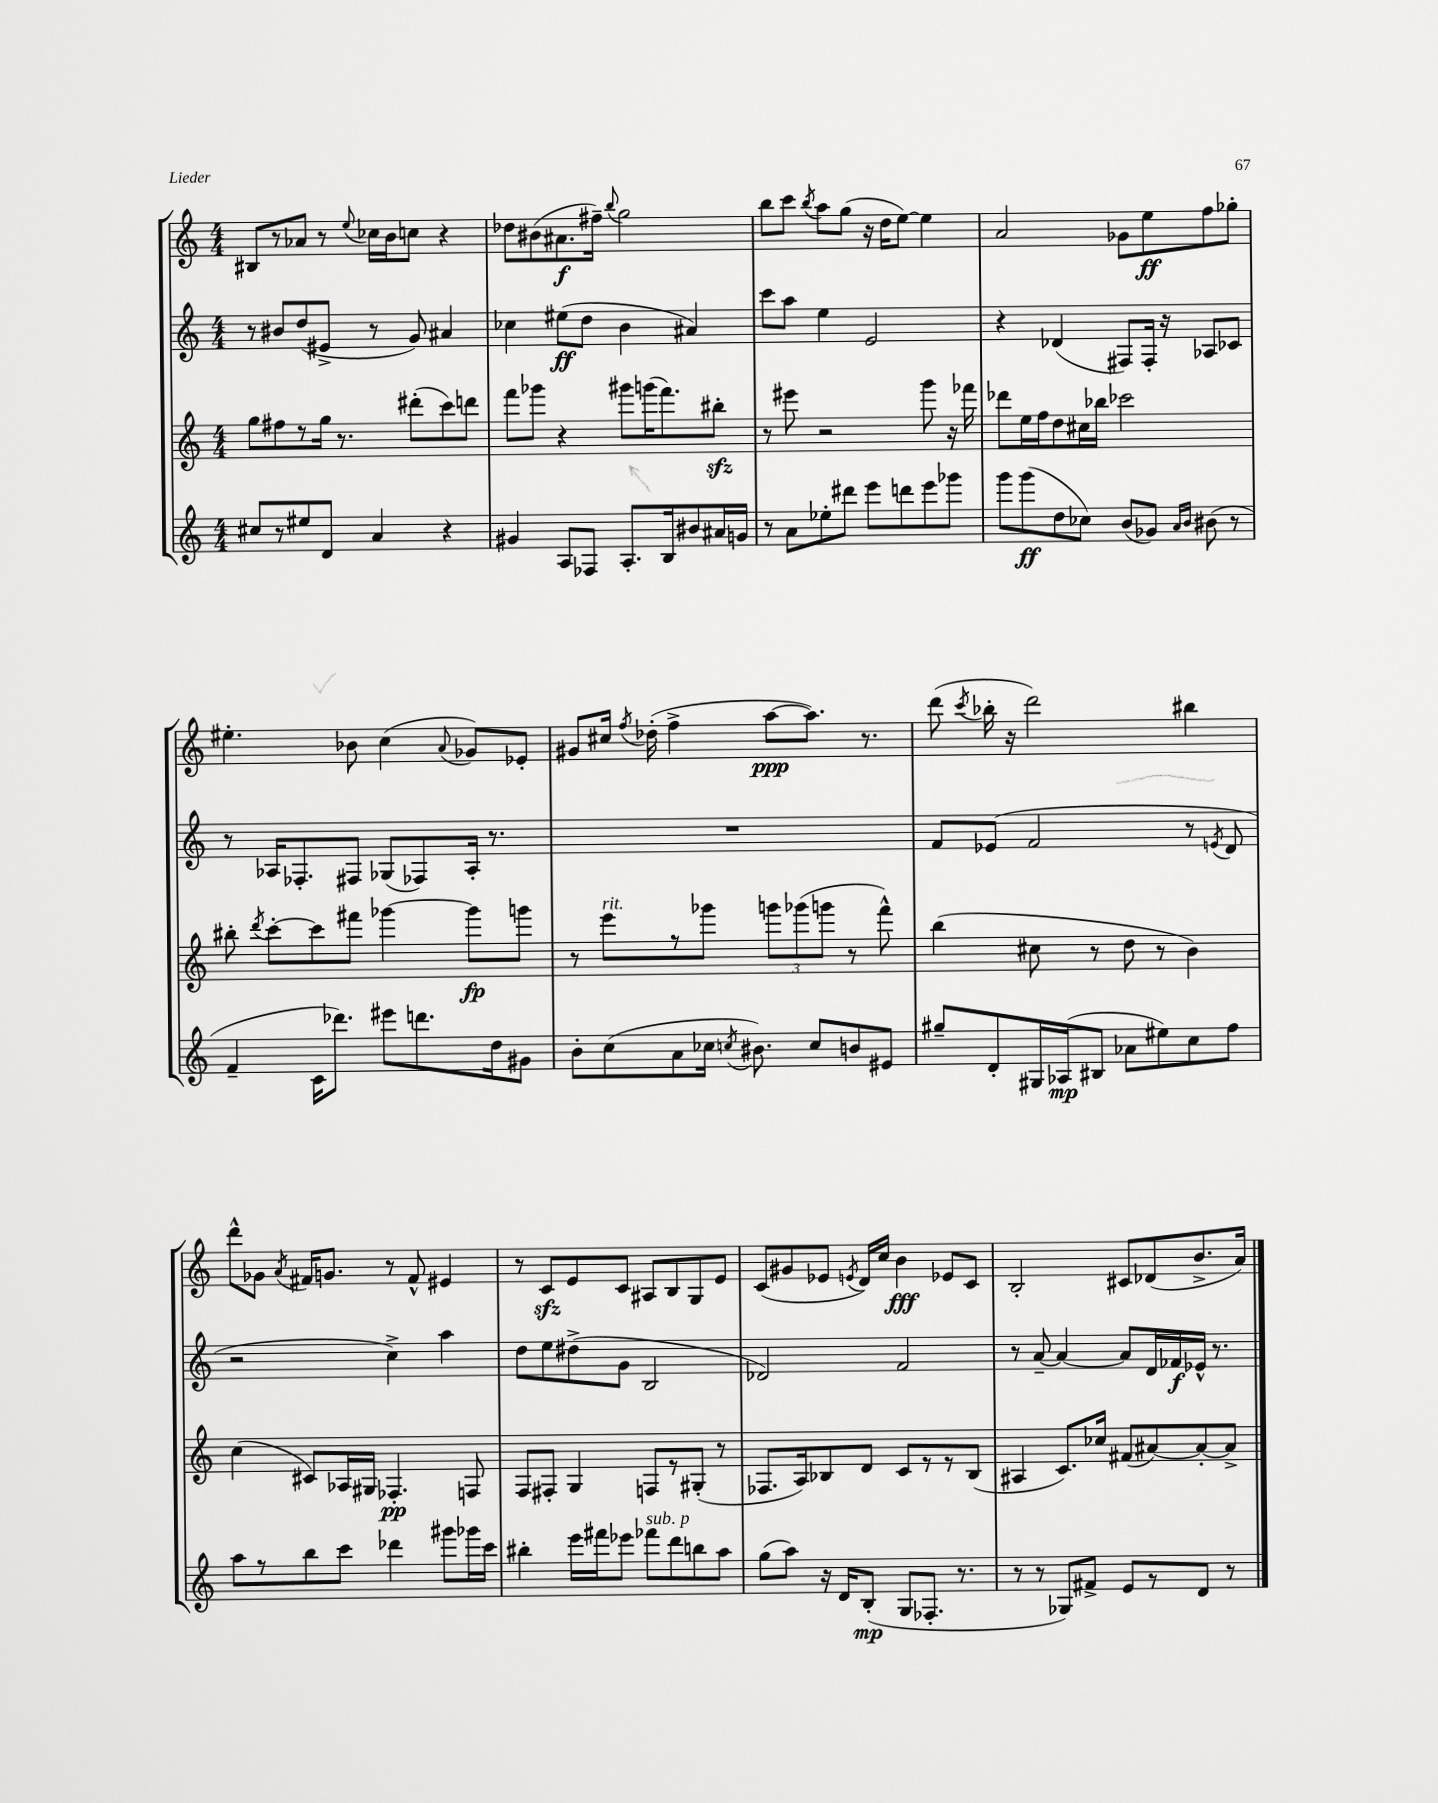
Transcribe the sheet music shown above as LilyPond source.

<<
\new StaffGroup <<
\new Staff = "s0" {
    \clef treble \key c \major \numericTimeSignature \time 4/4
    \autoBeamOff bis8[ r8 aes'8] r8 \appoggiatura { e''8 } ces''16[ b'16 c''8] r4 |
    des''8[ bis'8( ais'8.\f fis''16]--) \appoggiatura { b''8 } g''2 |
    b''8[ c'''8] \acciaccatura { b''8 } a''8[ g''8]( r16 d''16[ e''8]~) e''4 |
    a'2 ges'8[ e''8\ff f''8 ges''8]-. |
    eis''4.-. bes'8 c''4( \appoggiatura { a'8 } ges'8[) ees'8]-. |
    gis'8[ cis''16] \acciaccatura { f''8 } des''16-.( f''4-> a''8[~\ppp a''8.]) r8. |
    d'''8( \acciaccatura { c'''8 } bes''16-. r16 d'''2) bis''4 |
    d'''8[-^ ges'8] \acciaccatura { a'8 } fis'16[ g'8.] r8 fis'8-^ eis'4 |
    r8 c'8[\sfz e'8 c'8] ais8[ b8 g8 e'8] |
    c'8[( gis'8 ees'8] \acciaccatura { e'8 } d'16[) c''16] b'4\fff ees'8[ c'8] |
    b2-. cis'8[ des'8( b'8.-> a'16]) \bar "|." |
}
\new Staff = "s1" {
    \clef treble \key c \major \numericTimeSignature \time 4/4
    \autoBeamOff r8 bis'8[ d''8( eis'8]-> r8 g'8) ais'4 |
    ces''4 eis''8[\ff( d''8] b'4 ais'4) |
    c'''8[ a''8] e''4 e'2 |
    r4 des'4( fis8[) fis16]-. r16 aes8[ ces'8] |
    r8 aes16[ fes8.-. fis8] ges8[( fes8) aes16]-. r8. |
    R1 |
    f'8[ ees'8]( f'2 r8 \acciaccatura { e'8 } d'8 |
    r2 c''4->) a''4 |
    d''8[ e''8 dis''8->( g'8] b2 |
    des'2) f'2 |
    r8 a'8~-- a'4~ a'8[ d'16 fes'16\f ees'16]-^ r8. \bar "|." |
}
\new Staff = "s2" {
    \clef treble \key c \major \numericTimeSignature \time 4/4
    \autoBeamOff g''8[ fis''8 r8 g''16] r8. dis'''8[-.( c'''8) d'''8] |
    f'''8[ ges'''8] r4 gis'''8[ g'''16( f'''8.) bis''8]-.\sfz |
    r8 eis'''8 r2 g'''8 r16 fes'''16 |
    des'''8[ e''16 f''16 d''8 cis''16 bes''16] ces'''2 |
    bis''8-. \acciaccatura { d'''8 } c'''8[~-. c'''8 fis'''8] ges'''4~ ges'''8[\fp g'''8] |
    r8 e'''8[^\markup { \italic "rit." } r8 ges'''8] \tuplet 3/2 { g'''8[ ges'''8( g'''8] } r8 f'''8-^) |
    b''4( cis''8 r8 d''8 r8 b'4) |
    c''4( cis'8[) aes16 gis16] fes4.-.\pp f8 |
    f8[ fis8]-. g4 f8[ r8 gis8]-.( r8 |
    fes8.[ a16) bes8 d'8] c'8[ r8 r8 bes8]( |
    ais4 c'8.[) ces''16] fis'8[( ais'8~) ais'8~-. ais'8]-> \bar "|." |
}
\new Staff = "s3" {
    \clef treble \key c \major \numericTimeSignature \time 4/4
    \autoBeamOff cis''8[ r8 eis''8 d'8] a'4 r4 |
    gis'4 a8[ fes8] a8.[-. b16 bis'8 ais'16 g'16] |
    r8 a'8[ ees''8-. dis'''8] e'''8[ d'''8 e'''8 ges'''8] |
    g'''8[ g'''8\ff( d''8 ces''8]) b'8[( ges'8]) \grace { a'16[ b'16] } bis'8( r8 |
    f'4-- c'16[ des'''8.]) eis'''8[ d'''8. d''16 gis'8] |
    b'8[-. c''8( a'8 ces''16] \acciaccatura { c''8 } bis'8.) c''8[ b'8 eis'8] |
    gis''8[-- d'8-. gis16 aes16\mp( bis8] aes'8[ eis''8) c''8 f''8] |
    a''8[ r8 b''8 c'''8] des'''4 gis'''8[ ges'''16 c'''16] |
    bis''4-. e'''16[ fis'''16 ees'''8] fes'''8[^\markup { \italic "sub. p" } d'''8 b''8 a''8] |
    g''8[( a''8]) r16 d'16[ b8]-.\mp( g8[ fes8.]-. r8. |
    r8 r8 ges8[) fis'8]-> e'8[ r8 d'8] r8 \bar "|." |
}
>>
>>
\layout { \context { \Score \remove "Bar_number_engraver" } }
